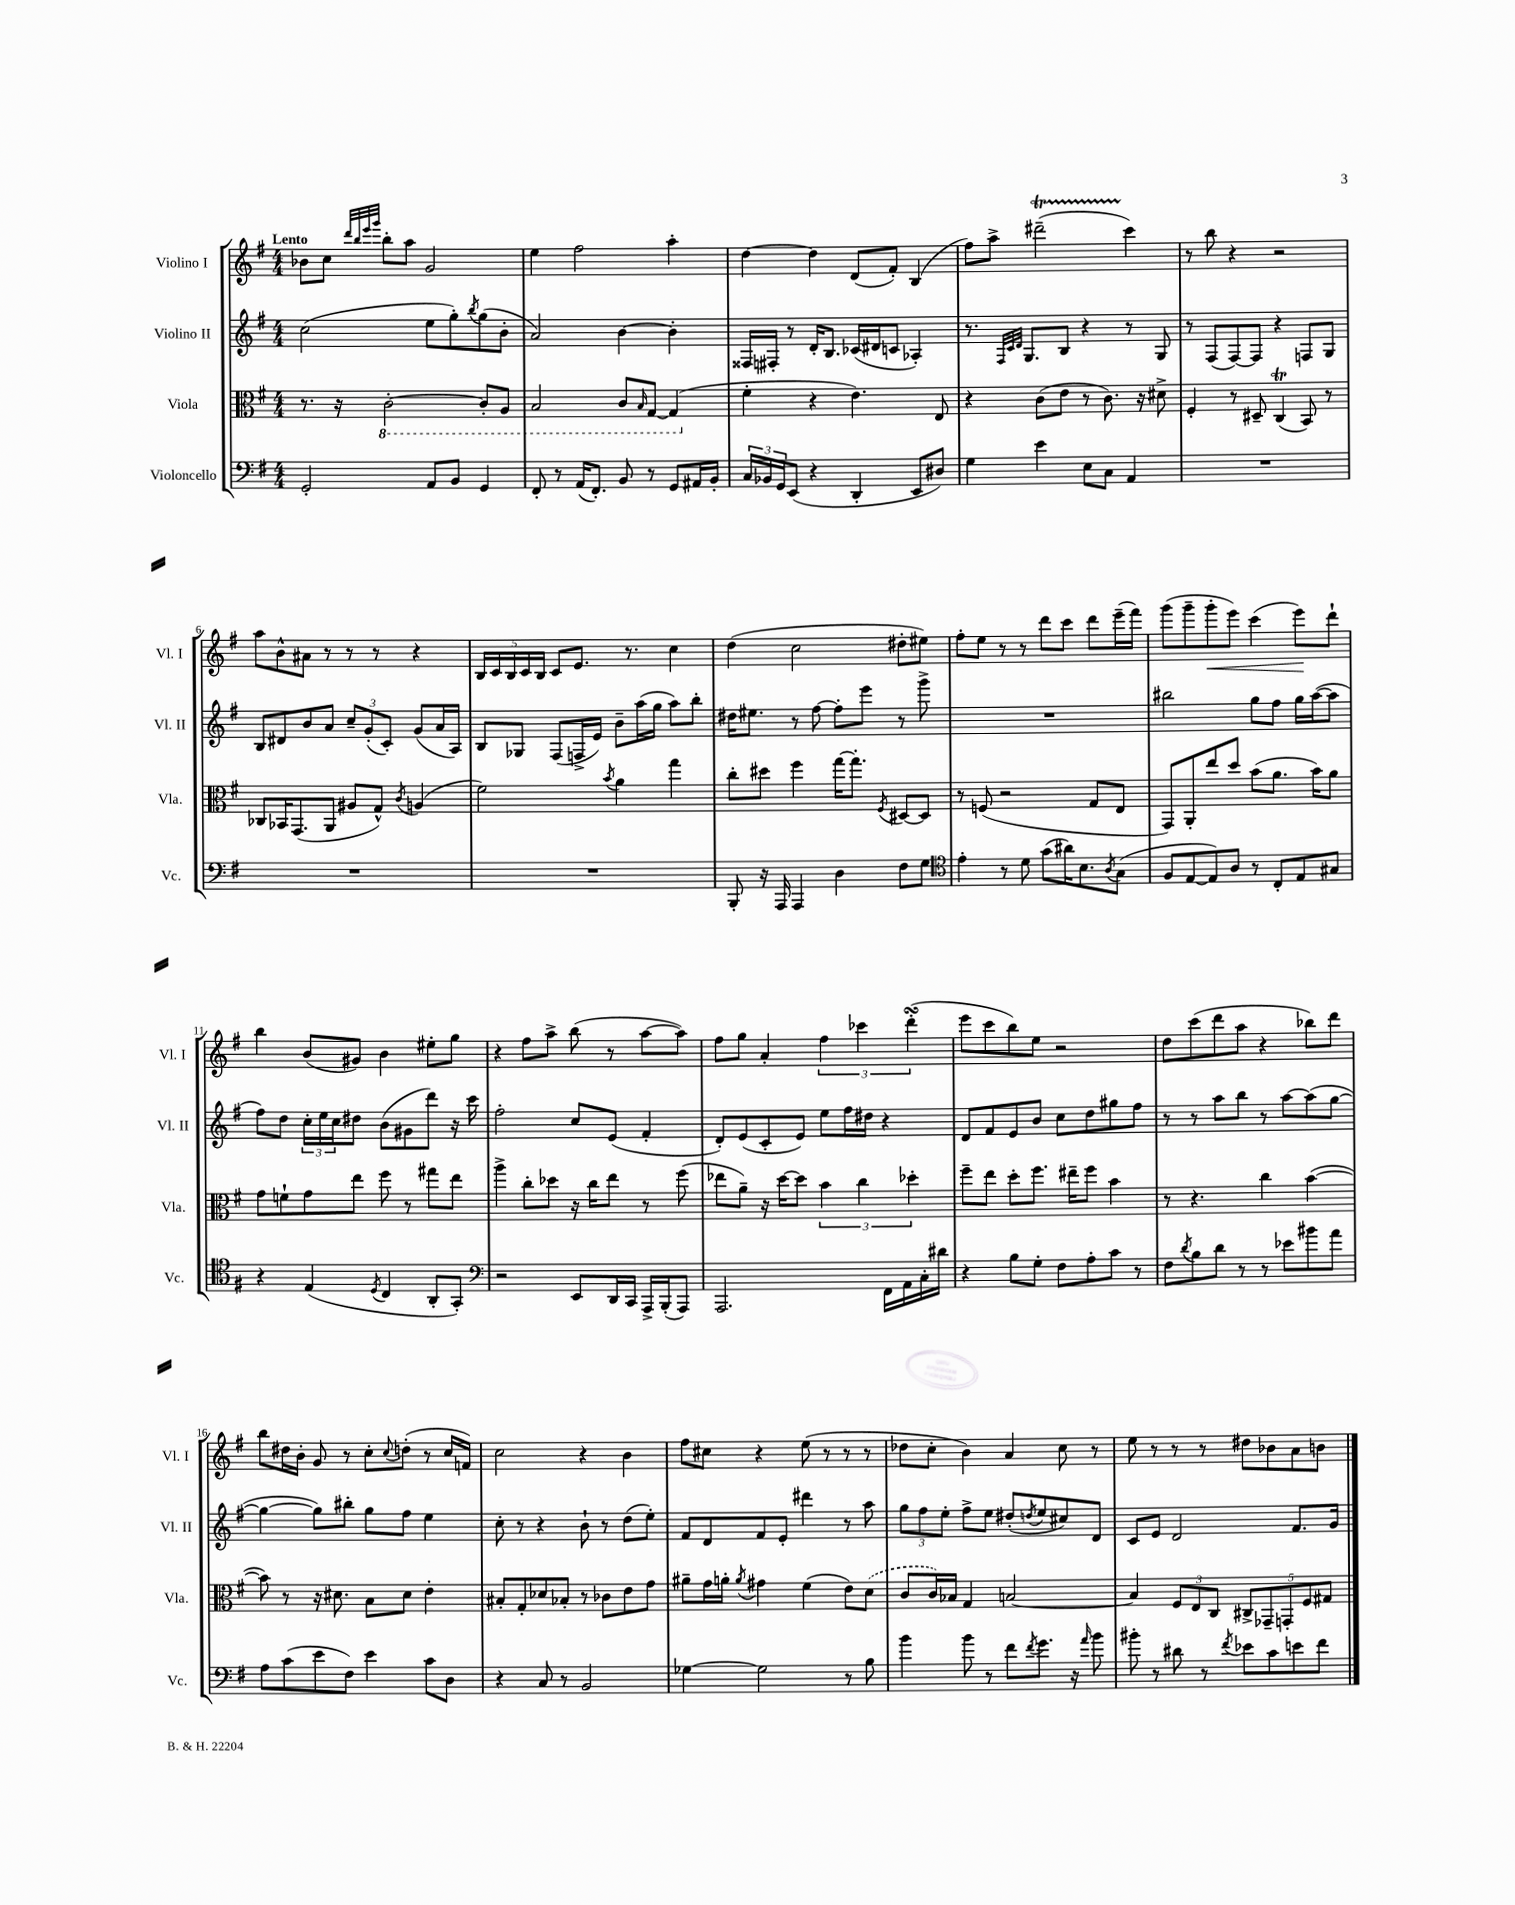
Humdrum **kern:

**kern	**kern	**kern	**kern
*staff4	*staff3	*staff2	*staff1
*clefF4	*clefC3	*clefG2	*clefG2
*k[f#]	*k[f#]	*k[f#]	*k[f#]
*M4/4	*M4/4	*M4/4	*M4/4
2GG'	8.r	(2cc	8b-
.	.	.	8cc
.	16r	.	.
.	.	.	32qqddd
.	.	.	32qqbb
.	.	.	32qqeee
.	.	.	32qqggg
.	[2C'	.	8bb'
.	.	.	8aa
8AA	.	8ee	2g
8BB	.	8gg')	.
.	.	8qbb	.
4GG	8C']	(8gg	.
.	8AA	8b'	.
=	=	=	=
8FF#'	2BB	2a)	4ee
8r	.	.	.
(16AA	.	.	2ff#
8.FF#')	.	.	.
8BB	8C	[4b	.
.	16qqBB	.	.
8r	[8GG	.	.
8GG	(4GG]	4b']	4aa'
16AA#	.	.	.
16BB'	.	.	.
=	=	=	=
24C	4f#'	16F##	[4dd
24BB-	.	.	.
.	.	16F#'	.
24GG	.	.	.
(8EE	.	8r	.
4r	4r	16d'	4dd]
.	.	8.B	.
4DD'	4.e)	(16c-	(8d
.	.	16d#	.
.	.	8c	8f#')
8EE	.	4A-')	(4B
8D#)	8E	.	.
=	=	=	=
4G	4r	8.r	8ff#)
.	.	.	8aa^
.	.	32qqF#	.
.	.	32qqc	.
.	.	32qqd	.
.	.	8.G	.
4e	(8c	.	(2ddd#~
.	8e	8B	.
8E	8r	4r	.
8C	8.c)	.	.
4AA	.	8r	4ccc)
.	16r	.	.
.	8d#^	8G	.
=	=	=	=
1r	4F#'	8r	8r
.	.	(8F#	8bb
.	8r	[8F#)	4r
.	8D#~	8F#]	.
.	(4C	4r	2r
.	8BB)	8F	.
.	8r	8G	.
=	=	=	=
1r	8C-	8B	8aa
.	16BB-	8d#	8b^^
.	(8.GG	.	.
.	.	8b	8a#
.	8AA	8a	8r
.	8A#	12cc~	8r
.	.	(12g'	.
.	8G^^)	.	8r
.	.	12c')	.
.	8qc	.	.
.	(4A	(8g	4r
.	.	16a	.
.	.	16A)	.
=	=	=	=
1r	2f#)	8B	20B
.	.	.	20c
.	.	.	20B
.	.	8G-	.
.	.	.	20c
.	.	.	20B
.	.	(8F#	8c
.	.	16F^	8.e
.	.	16e)	.
.	8qb	.	.
.	4a	8b~	.
.	.	.	8.r
.	.	(16aa	.
.	.	16gg	.
.	4gg	8aa)	4cc
.	.	8bb'	.
=	=	=	=
8BBB'	8cc'	16dd#	(4dd
.	.	8.ee#	.
16r	8dd#	.	.
16AAA	.	.	.
4AAA	4ff#	8r	2cc
.	.	[8ff#	.
4D	[16gg	8ff#']	.
.	8.gg']	.	.
.	.	8eee	.
.	8qF#	.	.
8F#	[8D#	8r	8dd#'
8G	8D#]	8ggg^	8ee#)
=	=	=	=
*clefC4	*	*	*
4e'	8r	1r	8ff#'
.	(8F	.	8ee
8r	2r	.	8r
8d	.	.	8r
(8g	.	.	8ddd
16a#)	.	.	8ccc
8.B	.	.	.
.	8G	.	8ddd
8qA	.	.	.
(8G	8E	.	(16eee~
.	.	.	16fff#)
=	=	=	=
8F#	8GG)	2bb#	(8ggg
[8E	8AA'	.	8ggg~
8E])	8ee	.	8ggg'
8A	8dd	.	8eee)
8r	(8b	8gg	(4ccc
8C'	8.a	8ff#	.
8E	.	16gg	8eee)
.	16b)	([16aa	.
8G#	8a	8aa]	8ddd`
=	=	=	=
4r	8g	8ff#)	4bb
.	8f`	8dd	.
(4E	8g	24cc'	(8b
.	.	24ee	.
.	.	24cc	.
.	8ee	8dd#	8g#)
8qD	.	.	.
4C	8ff#	(8b	4b
.	8r	8g#	.
8AA'	8gg#	8ddd)	8ee#'
8GG')	8ee	16r	8gg
.	.	16ccc	.
=	=	=	=
*clefF4	*	*	*
2r	4aa^	2ff#'	4r
.	8cc'	.	8ff#
.	8dd-	.	8aa^
8EE	16r	8cc	(8bb
.	16cc	.	.
16DD	8ee	(8e	8r
16CC	.	.	.
16AAA^	8r	4f#'	[8aa
(16BBB'	.	.	.
8AAA)	(8ff#	.	8aa])
=	=	=	=
2.AAA	8ee-	8d')	8ff#
.	8a~)	(8e	8gg
.	16r	8c'	4a'
.	[16dd	.	.
.	8dd]	8e)	.
.	6b	8ee	6ff#
.	.	16ff#	.
.	6cc	.	6ccc-
.	.	16dd#	.
16FF#	.	4r	.
16AA	.	.	.
.	6dd-'	.	(6ddd'
16C'	.	.	.
16d#	.	.	.
=	=	=	=
4r	8ff#~	8d	8eee
.	8ee	8f#	8ccc
8B	8dd'	8e	8bb)
8G'	8.ff#	8b	8ee
8F#	.	8cc	2r
.	16ee#~	.	.
8A'	8ff#	8dd	.
8c	4b	8gg#	.
8r	.	8ff#	.
=	=	=	=
8F#	8r	8r	8dd
8qd	.	.	.
8B	4.r	8r	(8ccc
8d	.	8aa	8ddd
8r	.	8bb	8aa
8r	4cc	8r	4r
8e-	.	[8aa	.
8b#	([4b	(8aa]	8bb-)
8a	.	[8gg	8ddd
=	=	=	=
8A	8b])	4gg_	8bb
(8c	8r	.	16dd#
.	.	.	16b'
8e	16r	8gg])	8g
.	8.d#	.	.
8F#)	.	8bb#'	8r
4e	8B	8gg	8cc'
.	.	.	8qqcc
.	8d#	8ff#	(8dd'
8c	4e'	4ee	8r
8D	.	.	16cc
.	.	.	16f)
=	=	=	=
4r	8B#'	8cc'	2cc
.	8G'	8r	.
8C	8d-	4r	.
8r	8B-'	.	.
2BB	8r	8b`	4r
.	8c-	8r	.
.	8e	(8dd	4b
.	8g	8ee')	.
=	=	=	=
[4G-	8a#~	8f#	8ff#
.	16g	8d	8cc#
.	16a'	.	.
.	8qa	.	.
2G-]	4g#	8f#	4r
.	.	8e'	.
.	(4f#	4ddd#	(8ee
.	.	.	8r
8r	8e)	8r	8r
8B	(8d	8aa	8r
=	=	=	=
4b	8c	12gg	8dd-
.	.	12ff#	.
.	16c)	.	8cc'
.	.	12ee'	.
.	16B-	.	.
8b	4G	8ff#^	4b)
8r	.	8ee	.
8f#	[2B	(8dd#'	4a
8qf#	.	8qdd	.
8.g	.	8ee	.
.	.	8cc#)	8cc
16r	.	.	.
16qqa	.	.	.
8b	.	8d	8r
=	=	=	=
8b#'	4B]	8c	8ee
8r	.	8e	8r
8d#	12F#	2d	8r
.	12E	.	.
8r	.	.	8r
.	12C	.	.
8qf#	.	.	.
8e-	10C#^	.	8dd#
.	10GG-~	.	.
8c	.	.	8b-
.	10GG'	.	.
8e	.	8.f#	8a
.	10F#	.	.
8f#	.	.	8b
.	10G#	.	.
.	.	16g	.
==	==	==	==
*-	*-	*-	*-
